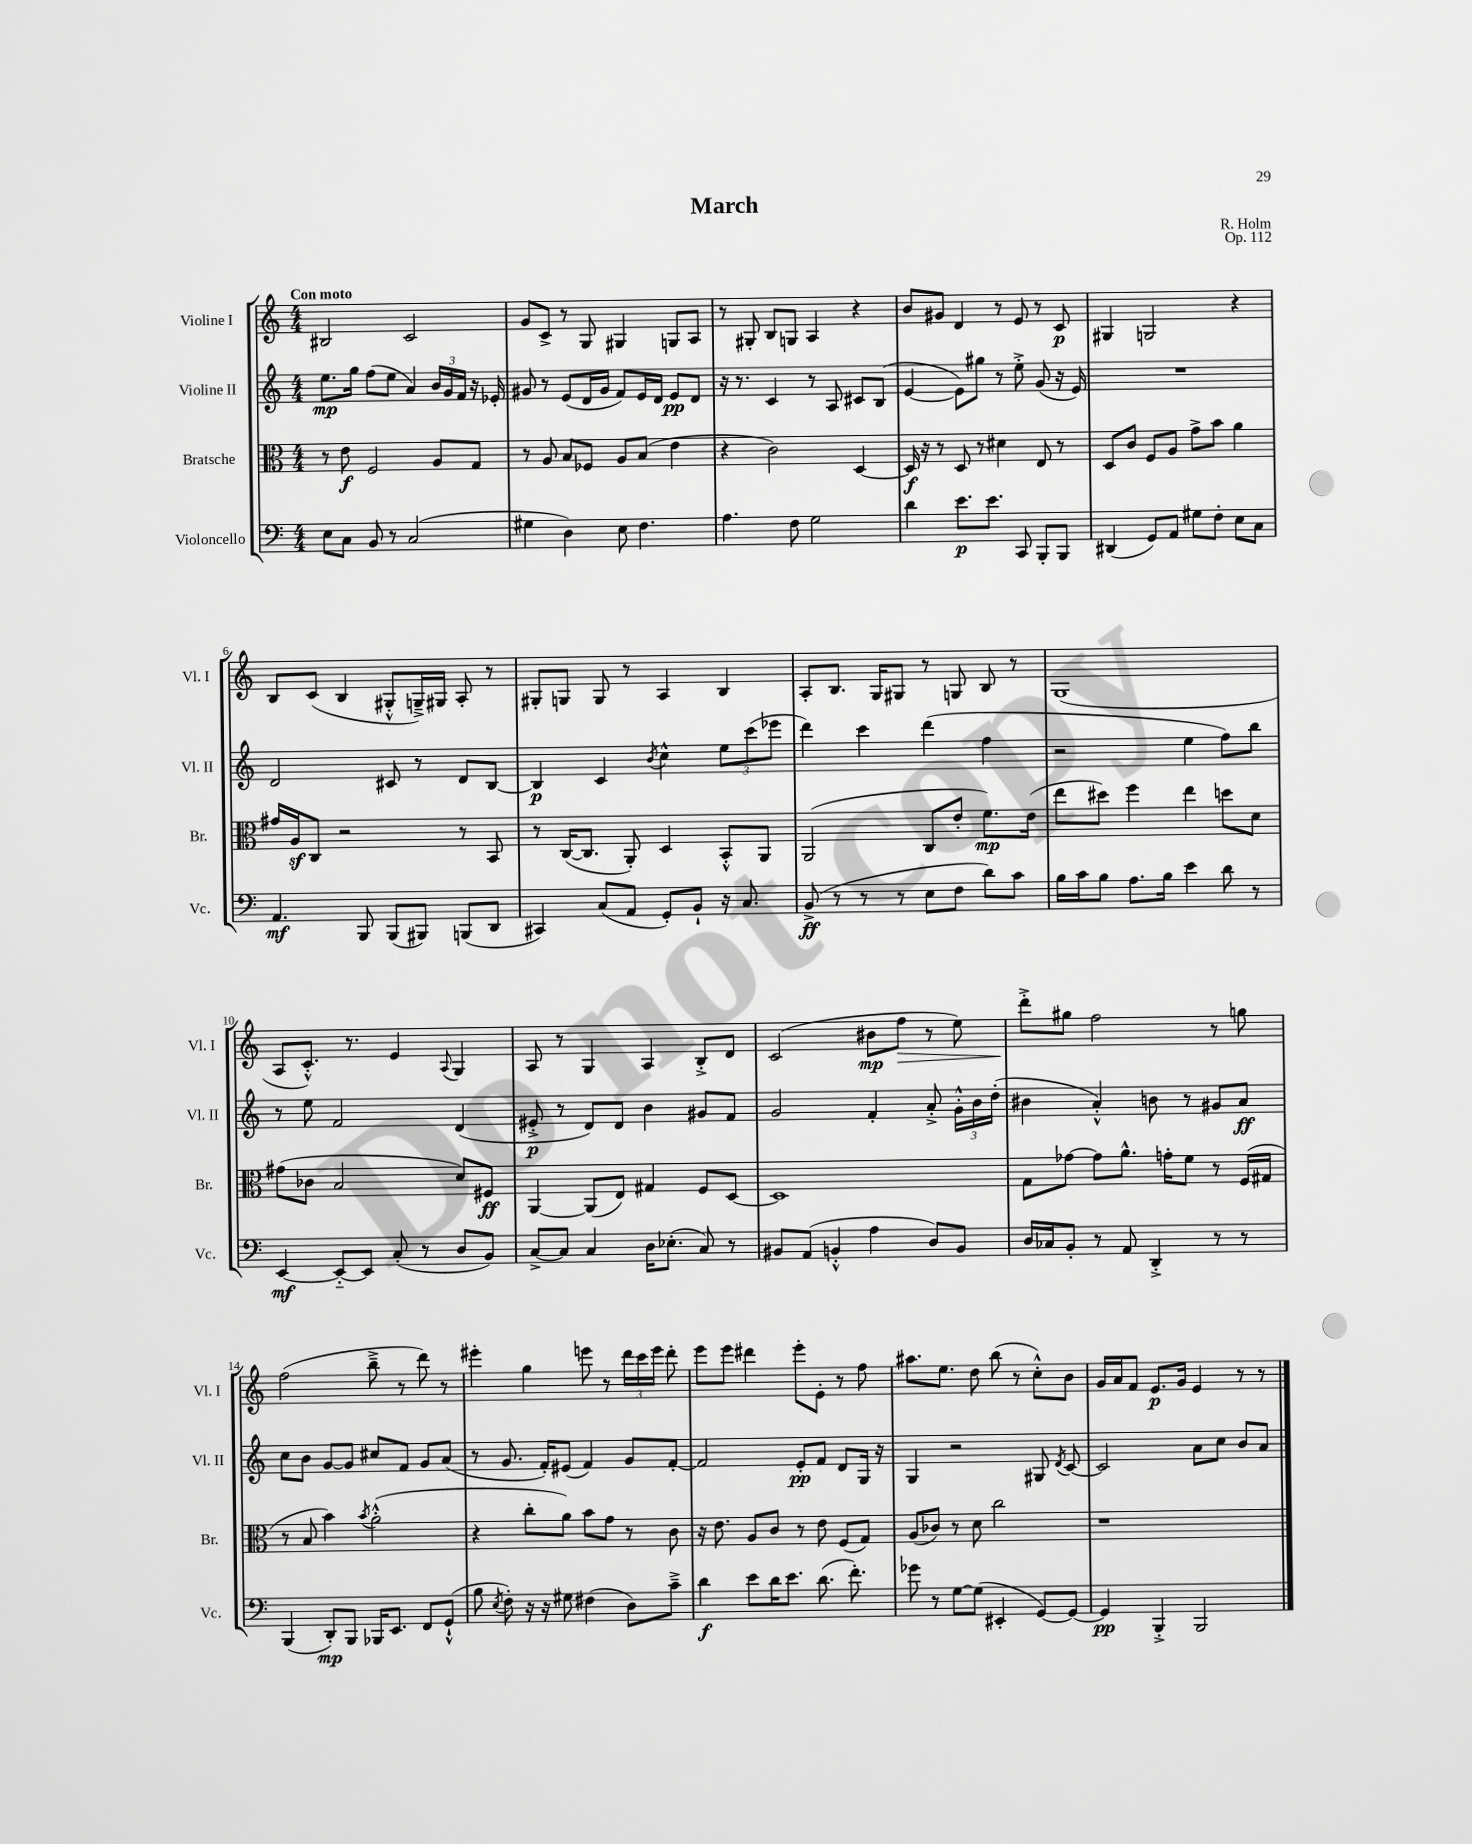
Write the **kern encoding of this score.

**kern	**dynam	**kern	**dynam	**kern	**dynam	**kern	**dynam
*part4	*part4	*part3	*part3	*part2	*part2	*part1	*part1
*staff4	*staff4	*staff3	*staff3	*staff2	*staff2	*staff1	*staff1
*I"Violoncello	*	*I"Bratsche	*	*I"Violine II	*	*I"Violine I	*
*I'Vc.	*	*I'Br.	*	*I'Vl. II	*	*I'Vl. I	*
*clefF4	*	*clefC3	*	*clefG2	*	*clefG2	*
*k[]	*	*k[]	*	*k[]	*	*k[]	*
*M4/4	*	*M4/4	*	*M4/4	*	*M4/4	*
=1	=1	=1	=1	=1	=1	=1	=1
!	!	!	!	!	!	!LO:TX:a:B:t=Con moto	!
8E\L	.	8r	.	8.ee\L	mp	2B#X/	.
8C\J	.	8e\	f	.	.	.	.
.	.	.	.	16gg\Jk	.	.	.
8BB/	.	2F/	.	(8ff\L	.	.	.
8r	.	.	.	8ee\J	.	.	.
(2C/	.	.	.	4a/)	.	2c/	.
.	.	8A/L	.	24b/LL	.	.	.
.	.	.	.	24g/	.	.	.
.	.	.	.	24f/JJ	.	.	.
.	.	8G/J	.	16r	.	.	.
.	.	.	.	16e-X'/	.	.	.
=2	=2	=2	=2	=2	=2	=2	=2
4G#X\	.	8r	.	8g#X/	.	8g/L	.
.	.	8A/	.	8r	.	8c^/J	.
4D\)	.	8B/L	.	(8e/L	.	8r	.
.	.	8F-X/J	.	16d/L	.	8G/	.
.	.	.	.	16g#/JJ	.	.	.
8E\	.	8A/L	.	8f/L)	.	4G#X/	.
4.F\	.	(8B/J	.	16e/L	.	.	.
.	.	.	.	16d/JJ	.	.	.
.	.	4e\	.	8e/L	pp	8Gn/L	.
.	.	.	.	8d/J	.	8A/J	.
=3	=3	=3	=3	=3	=3	=3	=3
4.A\	.	4r	.	16r	.	8r	.
.	.	.	.	8.r	.	.	.
.	.	.	.	.	.	8G#X'/	.
.	.	2c\)	.	4c/	.	8B/L	.
8F\	.	.	.	.	.	8Gn/J	.
2G\	.	.	.	8r	.	4A/	.
.	.	.	.	8A/	.	.	.
.	.	[4D/	.	8c#X/L	.	4r	.
.	.	.	.	(8B/J	.	.	.
=4	=4	=4	=4	=4	=4	=4	=4
4d\	.	16D/]	f	[4e/	.	8b/L	.
.	.	16r	.	.	.	.	.
.	.	8r	.	.	.	8g#X/J	.
8.e\L	p	8D/	.	8e\L])	.	4d/	.
.	.	8r	.	8gg#X\J	.	.	.
8.e\J	.	.	.	.	.	.	.
.	.	4d#X\	.	8r	.	8r	.
8CC/	.	.	.	8ee'^\	.	8e/	.
8BBB'/L	.	8E/	.	(8g/	.	8r	.
8BBB/J	.	8r	.	16r	.	8c/	p
.	.	.	.	16e/)	.	.	.
=5	=5	=5	=5	=5	=5	=5	=5
(4DD#X/	.	8D/L	.	1r	.	4G#X/	.
.	.	8c/J	.	.	.	.	.
8GG/L)	.	8F/L	.	.	.	2Gn/	.
8AA/J	.	8A/J	.	.	.	.	.
8G#X\L	.	8g^\L	.	.	.	.	.
8F'\J	.	8b\J	.	.	.	.	.
8E\L	.	4a\	.	.	.	4r	.
8C\J	.	.	.	.	.	.	.
!!LO:LB:g=z
=6	=6	=6	=6	=6	=6	=6	=6
4.AA/	mf	16g#X/LL	.	2d/	.	8B/L	.
.	.	16Az/J	.	.	.	.	.
.	.	8C/J	.	.	.	(8c/J	.
.	.	2r	.	.	.	4B/	.
8BBB/	.	.	.	.	.	.	.
(8BBB/L	.	.	.	8c#X/	.	8G#X'^^/L	.
8BBB#X/J)	.	.	.	8r	.	16Gn~^/L)	.
.	.	.	.	.	.	16G#X/JJ	.
(8BBBn/L	.	8r	.	8d/L	.	8A'/	.
8DD/J	.	8BB/	.	[8B/J	.	8r	.
=7	=7	=7	=7	=7	=7	=7	=7
4CC#X/)	.	8r	.	4B/]	p	8G#X'/L	.
.	.	([16C/KL	.	.	.	8Gn/J	.
.	.	8.C/J]	.	.	.	.	.
(8C/L	.	.	.	4c/	.	8G/	.
8AA/J	.	8AA'/)	.	.	.	8r	.
.	.	.	.	8qb/	.	.	.
8GG'/L)	.	4D/	.	4cc^^\	.	4A/	.
8BB`/J	.	.	.	.	.	.	.
16r	.	8BB'^^/L	.	12ee\L	.	4B/	.
8.C/	.	.	.	.	.	.	.
.	.	.	.	(12ccc\	.	.	.
.	.	8AA/J	.	.	.	.	.
.	.	.	.	12eee-X\J	.	.	.
=8	=8	=8	=8	=8	=8	=8	=8
(8BB^/	ff	(2AA/	.	4ddd\)	.	8A'/L	.
8r	.	.	.	.	.	8.B/J	.
8r	.	.	.	4ccc\	.	.	.
.	.	.	.	.	.	16G/KL	.
8r	.	.	.	.	.	8G#X/J	.
8E\L	.	8C/L	.	(4ddd\	.	8r	.
8F\J	.	8e'/J	.	.	.	8Gn/	.
8d\L)	.	8.f\L)	mp	4ff\	.	8B/	.
8c\J	.	.	.	.	.	8r	.
.	.	(16e\Jk	.	.	.	.	.
=9	=9	=9	=9	=9	=9	=9	=9
16B\LL	.	8ee\L	.	2r	.	(1G	.
16c\J	.	.	.	.	.	.	.
8B\J	.	8dd#X\J)	.	.	.	.	.
8.A\L	.	4ff\	.	.	.	.	.
16B\Jk	.	.	.	.	.	.	.
4e\	.	4ee\	.	4ee\	.	.	.
8d\	.	8ddn\L	.	8ff\L)	.	.	.
8r	.	8d\J	.	8bb\J	.	.	.
!!LO:LB:g=z
=10	=10	=10	=10	=10	=10	=10	=10
[4EE/	mf	(8g#X\L	.	8r	.	8A/L	.
.	.	8c-X\J	.	8ee\	.	8.c'^^/J)	.
8EE/L_	.	2B/	.	2f/	.	.	.
.	.	.	.	.	.	8.r	.
8EE/J]	.	.	.	.	.	.	.
(8C'/	.	.	.	.	.	4e/	.
8r	.	.	.	.	.	.	.
.	.	.	.	.	.	8qqA/	.
8D/L	.	8d/L)	.	(4d/	.	4G/	.
8BB/J)	.	8F#X/J	ff	.	.	.	.
=11	=11	=11	=11	=11	=11	=11	=11
[8C^/L	.	[4AA/	.	8e#X'^/	p	8A/	.
8C/J]	.	.	.	8r	.	8r	.
4C/	.	(8AA/L]	.	8d/L)	.	4G/	.
.	.	8E/J)	.	8d/J	.	.	.
16D\KL	.	4G#X/	.	4b\	.	4A/	.
(8.E-X'\J	.	.	.	.	.	.	.
8C/)	.	8F/L	.	8g#X/L	.	8B'^/L	.
8r	.	[8D/J	.	8f/J	.	8d/J	.
=12	=12	=12	=12	=12	=12	=12	=12
8BB#X/L	.	1D]	.	2g/	.	(2c/	.
(8AA/J	.	.	.	.	.	.	.
4BBn'^^/	.	.	.	.	.	.	.
4A\	.	.	.	4f'/	.	8b#X\L	mp
!	!	!	!	!	!	!	!LO:HP:b
.	.	.	.	.	.	8ff\J	>
8D/L)	.	.	.	8a'^/	.	8r	.
8BB/J	.	.	.	24g'^^\LL	.	8ee\)	.
.	.	.	.	24b\	.	.	.
.	.	.	.	(24dd'\JJ	.	.	.
=13	=13	=13	=13	=13	=13	=13	=13
16D/LL	.	8G\L	.	4b#X\	.	8ddd'^\L	.
16C-X/J	.	.	.	.	.	.	.
8BB'/J	.	[8g-X\J	.	.	.	8gg#X\J	]
8r	.	8g-\L]	.	4a'^^/)	.	2ff\	.
8AA/	.	8.a^^\J	.	.	.	.	.
4DD'^/	.	.	.	8bn\	.	.	.
.	.	16gn'\KL	.	.	.	.	.
.	.	8f\J	.	8r	.	.	.
8r	.	8r	.	8g#X/L	.	8r	.
8r	.	(16F/LL	.	8a/J	ff	8ggn\	.
.	.	16G#X/JJ	.	.	.	.	.
!!LO:LB:g=z
=14	=14	=14	=14	=14	=14	=14	=14
(4BBB/	.	8r	.	8cc\L	.	(2ff\	.
.	.	8B/	.	8b\J	.	.	.
8DD'/L)	mp	4b\)	.	[8g/L	.	.	.
8BBB/J	.	.	.	8g/J]	.	.	.
.	.	8qb/	.	.	.	.	.
16BBB-X/KL	.	(2a'^^\	.	8cc#X/L	.	8bb~^\	.
8.EE/J	.	.	.	.	.	.	.
.	.	.	.	8f/J	.	8r	.
8FF/L	.	.	.	8g/L	.	8ddd\)	.
(8GG`^^/J	.	.	.	(8a/J	.	8r	.
=15	=15	=15	=15	=15	=15	=15	=15
8B\	.	4r	.	8r	.	4eee#X'\	.
8qE/	.	.	.	.	.	.	.
8F'\)	.	.	.	8.g/	.	.	.
16r	.	8cc'\L	.	.	.	4gg\	.
16r	.	.	.	16f'/KL)	.	.	.
8G#X\	.	8a\J)	.	(8e#X/J	.	.	.
(4F#X\	.	8b\L	.	4f/)	.	8eeen\	.
.	.	8g\J	.	.	.	8r	.
8D\L)	.	8r	.	8g/L	.	24ddd\LL	.
.	.	.	.	.	.	24ccc\	.
.	.	.	.	.	.	24eee\JJ	.
8c~^\J	.	8c\	.	[8f'/J	.	8ddd'\	.
=16	=16	=16	=16	=16	=16	=16	=16
4d\	f	16r	.	2f/]	.	8eee\L	.
.	.	8.e\	.	.	.	.	.
.	.	.	.	.	.	8eee\J	.
8e\L	.	8A/L	.	.	.	4ddd#X\	.
16d\K	.	8c/J	.	.	.	.	.
8.e\J	.	.	.	.	.	.	.
.	.	8r	.	8e'/L	pp	8eee'\L	.
(8.d\	.	8e\	.	8f/J	.	8e'\J	.
.	.	(8F/L	.	8d/L	.	8r	.
8.f'\)	.	.	.	.	.	.	.
.	.	8G/J)	.	16G/Jk	.	8ff\	.
.	.	.	.	16r	.	.	.
=17	=17	=17	=17	=17	=17	=17	=17
8g-X\	.	(8A/L	.	4G/	.	8.aa#X\L	.
8r	.	8c-X/J)	.	.	.	.	.
.	.	.	.	.	.	8.ee\J	.
[8G\L	.	8r	.	2r	.	.	.
(8G\J]	.	8d\	.	.	.	8dd\	.
4EE#X'/	.	2cc\	.	.	.	(8bb\	.
.	.	.	.	.	.	8r	.
[8GG/L)	.	.	.	8G#X/	.	8cc'^^\L)	.
.	.	.	.	8qd/	.	.	.
8GG/J_	.	.	.	[8c/	.	8b\J	.
=18	=18	=18	=18	=18	=18	=18	=18
4GG/]	pp	1r	.	2c/]	.	16g/LL	.
.	.	.	.	.	.	16a/J	.
.	.	.	.	.	.	8f/J	.
4BBB'^/	.	.	.	.	.	8.e/L	p
.	.	.	.	.	.	16g/Jk	.
2BBB/	.	.	.	8a\L	.	4e/	.
.	.	.	.	8cc\J	.	.	.
.	.	.	.	8b/L	.	8r	.
.	.	.	.	8a/J	.	8r	.
==	==	==	==	==	==	==	==
*-	*-	*-	*-	*-	*-	*-	*-
